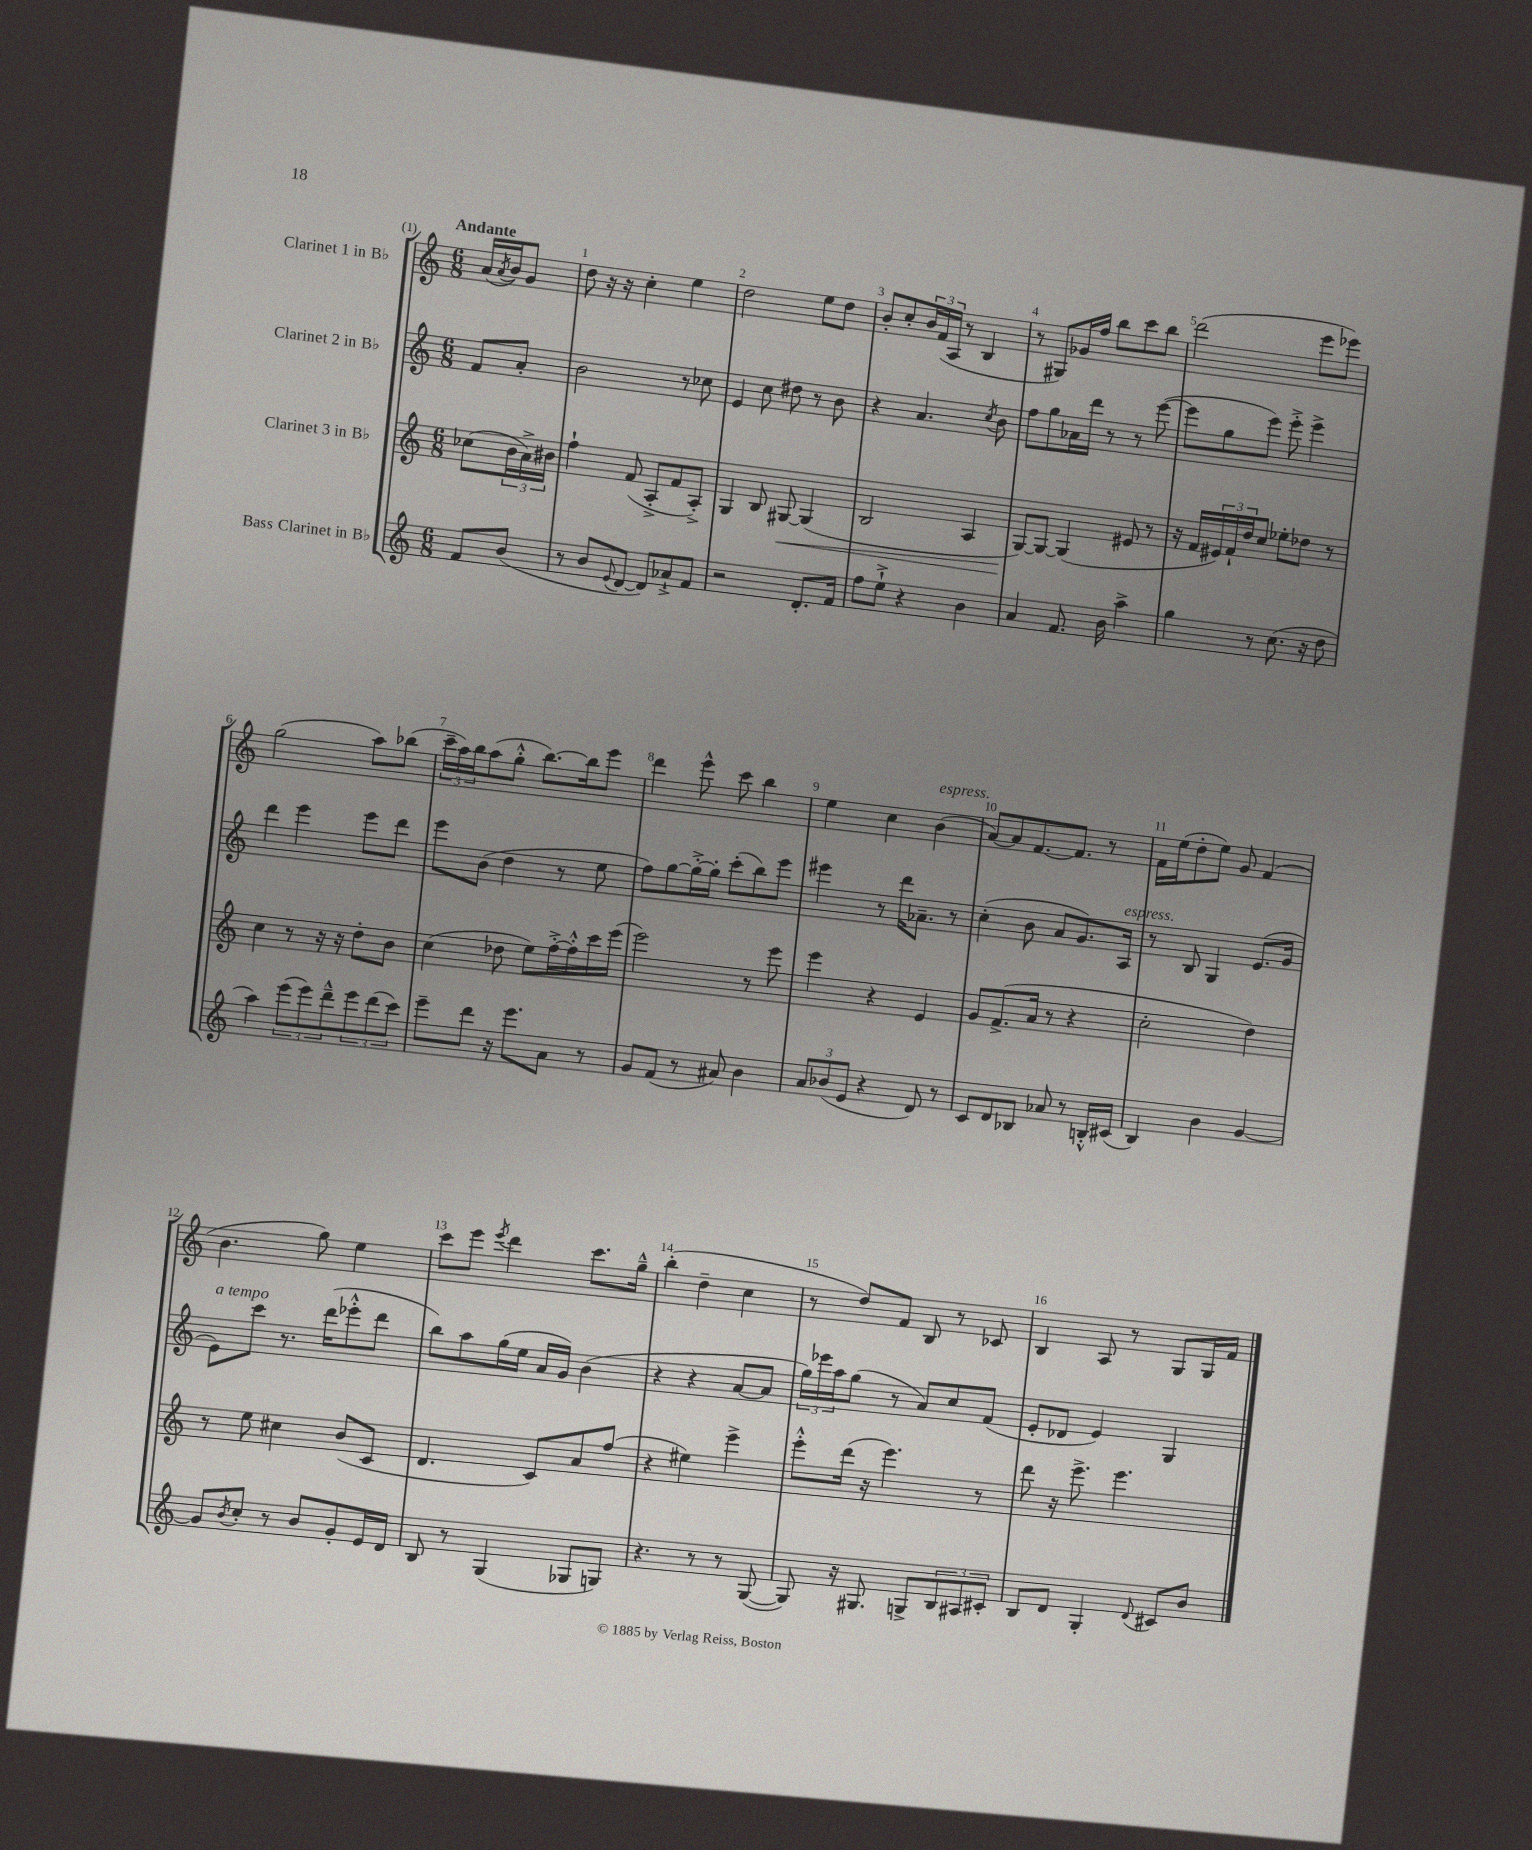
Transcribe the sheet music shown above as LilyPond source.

<<
\new StaffGroup <<
\new Staff = "s0" \with { instrumentName = "Clarinet 1 in Bb" } {
    \clef treble \key c \major \numericTimeSignature \time 6/8 \partial 4 \tempo "Andante"
    a'16( \acciaccatura { a'8 } b'16) g'8 |
    d''8 r16 r16 c''4-. e''4 |
    d''2 e''8 d''8 |
    b'8-. c''8-. \tuplet 3/2 { b'16 f'16( a16 } r8 b4 |
    r8 gis8) ges'16 f''16 b''8 c'''8 b''8 |
    d'''2( e'''8 ees'''8) |
    g''2( a''8) bes''8( |
    \tuplet 3/2 { c'''16-- a''16) b''16 } a''8( g''8-.-^ b''8.~) b''16 e'''8 |
    d'''4 e'''8-^ c'''8 b''4 |
    e''4 c''4 b'4^\markup { \italic "espress." }( |
    a'8~) a'8 f'8.~ f'8. r8 |
    f'16 e''16( d''8-. e''8) g'8 f'4( |
    b'4. g''8) e''4 |
    c'''8 e'''8 \acciaccatura { e'''8 } d'''4 c'''8. g''16---^ |
    b''4-.( d''4-- c''4 |
    r8 d''8) f'8 b8 r8 ces'8 |
    b4 a8 r8 g8 g16 f'16 \bar "|." |
}
\new Staff = "s1" \with { instrumentName = "Clarinet 2 in Bb" } {
    \clef treble \key c \major \numericTimeSignature \time 6/8 \partial 4
    f'8 a'8-. |
    b'2 r8 ces''8 |
    e'4 c''8 dis''8 r8 b'8 |
    r4 a'4. \acciaccatura { c''8 } b'8 |
    f''8 g''8 aes'16 d'''16 r8 r8 e'''8~( |
    e'''8 g''8 e'''8) e'''8-.-> e'''4-> |
    d'''4 e'''4 e'''8 d'''8 |
    e'''8 b'8( d''4 r8 e''8 |
    f''8) g''8~ g''16~-.-> g''16-. c'''8-.( b''8) e'''8 |
    eis'''4 r8 d'''16 aes'8.-- r8 |
    c''4-.( b'8 a'8 g'8.) a16^\markup { \italic "espress." } |
    r8 b8 g4 e'8.( g'16 |
    e'8^\markup { \italic "a tempo" }) c'''8 r8. d'''16( ees'''8-.-^ d'''8 |
    b''8) a''8 g''16( e''16 a'16 g'16) b'4( |
    r4 r4 a'8~ a'8 |
    \tuplet 3/2 { g''16) ees'''16 a''16 } g''8( r8 a'8) c''8 f'8( |
    e'8-. des'8 e'4) g4 \bar "|." |
}
\new Staff = "s2" \with { instrumentName = "Clarinet 3 in Bb" } {
    \clef treble \key c \major \numericTimeSignature \time 6/8 \partial 4
    ces''8( \tuplet 3/2 { b'16 a'16->) bis'16 } |
    f''4-! f'8( a8-.-> f'8 a8-.->) |
    g4 b8 gis8~\< gis4( |
    b2 a4 |
    g8~\!) g8~ g4( eis'8 r8 |
    r16 f'16 \tuplet 3/2 { eis'16) f'16-! d''16 } c''8 ees''8-. des''8 r8 |
    c''4 r8 r16 r16 d''8-. b'8 |
    c''4( des''8 e''8) f''16~-.-> f''16-.-^ c'''16 e'''16( |
    e'''2) r8 e'''8 |
    e'''4 r4 e'4 |
    g'8 f'8.->( a'16 r8 r4 |
    c''2-. d''4) |
    r8 e''8 cis''4 b'8( c'8 |
    d'4. c'8) a'8 f''8( |
    r4 eis''4) e'''4-> |
    e'''8-.-^ d'''16( r16 e'''4.) r8 |
    d'''8 r16 e'''8.-> e'''4. \bar "|." |
}
\new Staff = "s3" \with { instrumentName = "Bass Clarinet in Bb" } {
    \clef treble \key c \major \numericTimeSignature \time 6/8 \partial 4
    f'8 b'8( |
    r8 b'8 \appoggiatura { e'8 } d'8~ d'8) aes'8-!-> f'8 |
    r2 d'8.-. f'16 |
    f''8 e''8-!-> r4 b'4 |
    a'4 f'8. b'16 a''4-> |
    g''4 r8 c''8.( r16 d''8 |
    a''4) \tuplet 3/2 { e'''8( e'''8) d'''8---^ } \tuplet 3/2 { e'''8 d'''8( c'''8) } |
    e'''8-- d'''8 r16 e'''8. a'8 r8 |
    g'8 f'8( r8 ais'8) b'4 |
    \tuplet 3/2 { a'8 bes'8( e'8 } r4 d'8) r8 |
    c'8 d'8 bes8 aes'8 r8 b16-.-^ cis'16( |
    b4) b'4 g'4~ |
    g'8 \acciaccatura { b'8 } c''8-. r8 b'8 g'8-. e'16 d'16 |
    b8 r8 g4( ges8 g8) |
    r4. r8 r8 g8~( |
    g8) r16 gis8. g8-> \tuplet 3/2 { b8 ais8 cis'8-. } |
    b8 d'8 g4-. \appoggiatura { d'8 } cis'8 b'8 \bar "|." |
}
>>
>>
\layout { \context { \Score \override BarNumber.break-visibility = ##(#f #t #t) barNumberVisibility = #all-bar-numbers-visible } }
